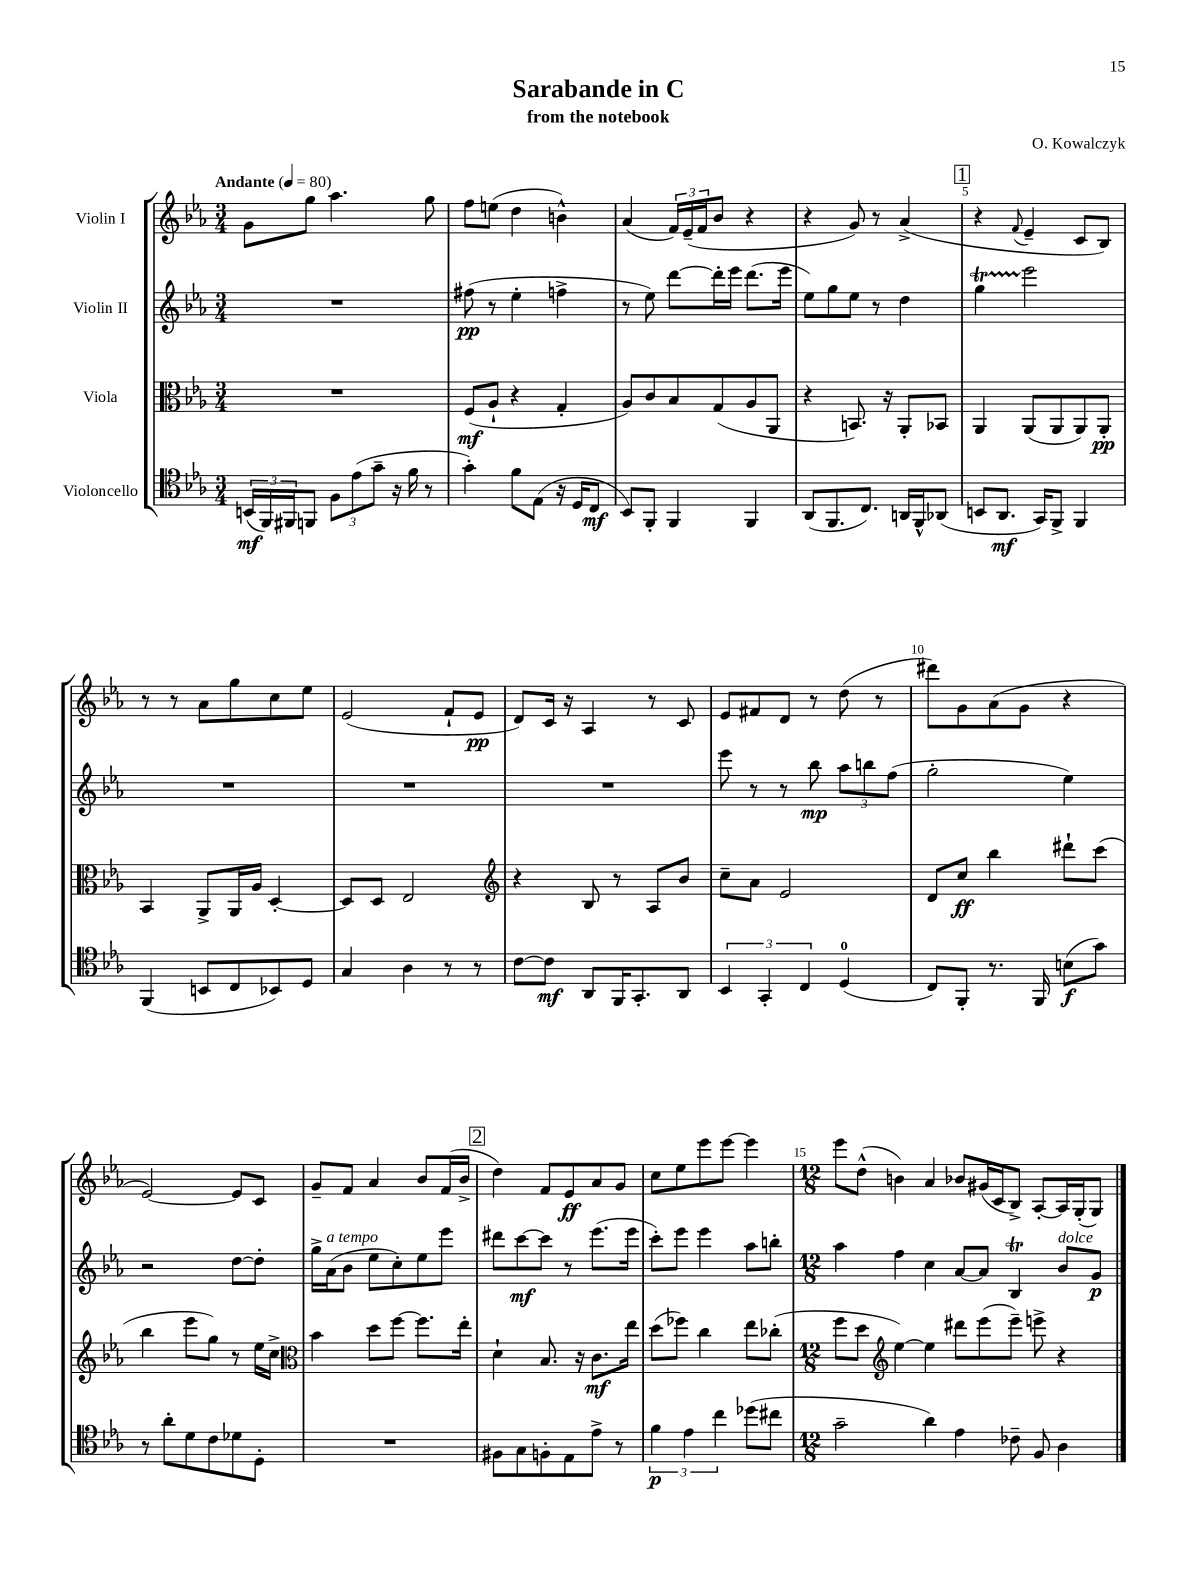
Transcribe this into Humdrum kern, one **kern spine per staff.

**kern	**dynam	**kern	**dynam	**kern	**dynam	**kern	**dynam
*part4	*part4	*part3	*part3	*part2	*part2	*part1	*part1
*staff4	*staff4	*staff3	*staff3	*staff2	*staff2	*staff1	*staff1
*I"Violoncello	*	*I"Viola	*	*I"Violin II	*	*I"Violin I	*
*clefC4	*	*clefC3	*	*clefG2	*	*clefG2	*
*k[b-e-a-]	*	*k[b-e-a-]	*	*k[b-e-a-]	*	*k[b-e-a-]	*
*M3/4	*	*M3/4	*	*M3/4	*	*M3/4	*
*MM80	*	*MM80	*	*MM80	*	*MM80	*
=1	=1	=1	=1	=1	=1	=1	=1
!	!	!	!	!	!	!LO:TX:a:B:t=Andante	!
(24BBn/LL	mf	2.r	.	2.r	.	8g\L	.
24FF/)	.	.	.	.	.	.	.
24FF#X/J	.	.	.	.	.	.	.
8FFn/J	.	.	.	.	.	8gg\J	.
12F\L	.	.	.	.	.	4.aa-\	.
(12e-\	.	.	.	.	.	.	.
12g~\J	.	.	.	.	.	.	.
16r	.	.	.	.	.	.	.
16f\	.	.	.	.	.	.	.
8r	.	.	.	.	.	8gg\	.
=2	=2	=2	=2	=2	=2	=2	=2
4g'\)	.	(8F/L	mf	(8ff#X\	pp	8ff\L	.
.	.	8A-`/J	.	8r	.	(8een\J	.
8f\L	.	4r	.	4ee-'\	.	4dd\	.
(8E-\J	.	.	.	.	.	.	.
16r	.	4G'/	.	4ffn^\	.	4bn^^\)	.
16D/KL	.	.	.	.	.	.	.
8C/J	mf	.	.	.	.	.	.
=3	=3	=3	=3	=3	=3	=3	=3
8BB-/L)	.	8A-/L)	.	8r	.	(4a-/	.
8FF'/J	.	8c/	.	8ee-\)	.	.	.
4FF/	.	8B-/	.	[8ddd\L	.	24f/LL)	.
.	.	.	.	.	.	(24e-~/	.
.	.	.	.	.	.	24f/J	.
.	.	(8G/	.	16ddd'\L]	.	8b-/J	.
.	.	.	.	16eee-\JJ	.	.	.
4FF/	.	8A-/	.	(8.ddd\L	.	4r	.
.	.	8AA-/J	.	.	.	.	.
.	.	.	.	16eee-\Jk	.	.	.
=4	=4	=4	=4	=4	=4	=4	=4
(8AA-/L	.	4r	.	8ee-\L)	.	4r	.
8.FF/	.	.	.	8gg\	.	.	.
.	.	8.BBn/)	.	8ee-\J	.	8g/)	.
8.C/J)	.	.	.	.	.	.	.
.	.	.	.	8r	.	8r	.
.	.	16r	.	.	.	.	.
16AAn/LL	.	8AA-'/L	.	4dd\	.	(4a-^/	.
16FF^^/J	.	.	.	.	.	.	.
(8AA-X/J	.	8BB-X/J	.	.	.	.	.
!!LO:REH:place=s1:t=1
=5	=5	=5	=5	=5	=5	=5	=5
8BBn/L	.	4AA-/	.	4ggt\	.	4r	.
8.AA-/J	mf	.	.	.	.	.	.
.	.	.	.	.	.	8qqf/	.
.	.	(8AA-/L	.	2eee-\	.	4e-~/	.
16GG/KL)	.	.	.	.	.	.	.
8FF^/J	.	8AA-/	.	.	.	.	.
4FF/	.	8AA-/)	.	.	.	8c/L	.
.	.	8AA-'/J	pp	.	.	8B-/J)	.
!!LO:LB:g=z
=6	=6	=6	=6	=6	=6	=6	=6
(4FF/	.	4BB-/	.	2.r	.	8r	.
.	.	.	.	.	.	8r	.
8BBn/L	.	8AA-^/L	.	.	.	8a-\L	.
8C/	.	16AA-/L	.	.	.	8gg\	.
.	.	16A-/JJ	.	.	.	.	.
8BB-X/)	.	[4D'/	.	.	.	8cc\	.
8D/J	.	.	.	.	.	8ee-\J	.
=7	=7	=7	=7	=7	=7	=7	=7
4G/	.	8D/L]	.	2.r	.	(2e-/	.
.	.	8D/J	.	.	.	.	.
4A-\	.	2E-/	.	.	.	.	.
8r	.	.	.	.	.	8f`/L	.
8r	.	.	.	.	.	8e-/J	pp
=8	=8	=8	=8	=8	=8	=8	=8
*	*	*clefG2	*	*	*	*	*
[8c\L	.	4r	.	2.r	.	8d/L)	.
8c\J]	mf	.	.	.	.	16c/Jk	.
.	.	.	.	.	.	16r	.
8AA-/L	.	8B-/	.	.	.	4A-/	.
16FF/K	.	8r	.	.	.	.	.
8.GG'/	.	.	.	.	.	.	.
.	.	8A-/L	.	.	.	8r	.
8AA-/J	.	8b-/J	.	.	.	8c/	.
=9	=9	=9	=9	=9	=9	=9	=9
6BB-/	.	8cc~\L	.	8eee-\	.	8e-/L	.
.	.	8a-\J	.	8r	.	8f#X/	.
6GG'/	.	.	.	.	.	.	.
.	.	2e-/	.	8r	.	8d/J	.
6C/	.	.	.	.	.	.	.
.	.	.	.	8bb-\	mp	8r	.
(4D/	.	.	.	12aa-\L	.	(8dd\	.
.	.	.	.	12bbn\	.	.	.
.	.	.	.	.	.	8r	.
.	.	.	.	(12ff\J	.	.	.
=10	=10	=10	=10	=10	=10	=10	=10
8C/L)	.	8d/L	.	2gg'\	.	8ddd#X\L)	.
8FF'/J	.	8cc/J	ff	.	.	8g\	.
8.r	.	4bb-\	.	.	.	(8a-\	.
.	.	.	.	.	.	8g\J	.
16FF/	.	.	.	.	.	.	.
(8Bn\L	f	8ddd#X`\L	.	4ee-\)	.	4r	.
8g\J)	.	(8ccc\J	.	.	.	.	.
!!LO:LB:g=z
=11	=11	=11	=11	=11	=11	=11	=11
8r	.	4bb-\	.	2r	.	[2e-/)	.
8a-'\L	.	.	.	.	.	.	.
8d\	.	8eee-\L	.	.	.	.	.
8c\	.	8gg\J)	.	.	.	.	.
8d-X\	.	8r	.	[8dd\L	.	8e-/L]	.
8D'\J	.	16ee-\LL	.	8dd'\J]	.	8c/J	.
.	.	16cc^\JJ	.	.	.	.	.
=12	=12	=12	=12	=12	=12	=12	=12
*	*	*clefC3	*	*	*	*	*
2.r	.	4b-\	.	16gg^\LL	.	8g~/L	.
!	!	!	!	!LO:TX:a:i:t=a tempo	!	!	!
.	.	.	.	(16a-\J	.	.	.
.	.	.	.	8b-\J	.	8f/J	.
.	.	8dd\L	.	8ee-\L	.	4a-/	.
.	.	[8ff\J	.	8cc'\)	.	.	.
.	.	8.ff\L]	.	8ee-\	.	8b-/L	.
.	.	.	.	8eee-\J	.	(16f/L	.
.	.	16ee-'\Jk	.	.	.	16b-^/JJ	.
!!LO:REH:place=s1:t=2
=13	=13	=13	=13	=13	=13	=13	=13
8F#X\L	.	4d`\	.	8ddd#X\L	.	4dd\)	.
8G\	.	.	.	[8ccc\	mf	.	.
8Fn'\	.	8.B-/	.	8ccc\J]	.	8f/L	.
8E-\	.	.	.	8r	.	8e-/	ff
.	.	16r	.	.	.	.	.
8e-^\J	.	8.c\L	mf	(8.eee-\L	.	8a-/	.
8r	.	.	.	.	.	8g/J	.
.	.	16ee-\Jk	.	16eee-\Jk	.	.	.
=14	=14	=14	=14	=14	=14	=14	=14
6f\	p	(8dd\L	.	8ccc'\L)	.	8cc\L	.
.	.	8ff-X\J)	.	8eee-\J	.	8ee-\	.
6e-\	.	.	.	.	.	.	.
.	.	4cc\	.	4eee-\	.	8eee-\	.
6cc\	.	.	.	.	.	.	.
.	.	.	.	.	.	[8eee-\J	.
(8dd-X\L	.	8ee-\L	.	8aa-\L	.	4eee-\]	.
8cc#X\J	.	(8cc-X'\J	.	8bbn'\J	.	.	.
=15	=15	=15	=15	=15	=15	=15	=15
*M12/8	*	*M12/8	*	*M12/8	*	*M12/8	*
2g~\	.	8ff\L	.	4aa-\	.	8eee-\L	.
.	.	8dd\J	.	.	.	(8dd^^\J	.
*	*	*clefG2	*	*	*	*	*
.	.	[4ee-\)	.	4ff\	.	4bn\)	.
4a-\)	.	4ee-\]	.	4cc\	.	4a-/	.
4e-\	.	8ddd#X\L	.	[8a-/L	.	8b-X/L	.
.	.	(8eee-\	.	8a-/J]	.	(16g#X/L	.
.	.	.	.	.	.	16c/J	.
8c-X~\	.	8eee-~\J)	.	4B-T/	.	8B-^/J)	.
8F/	.	8eeen^\	.	.	.	[8A-'/L	.
!	!	!	!	!LO:TX:a:i:t=dolce	!	!	!
4A-\	.	4r	.	8b-/L	.	16A-/L]	.
.	.	.	.	.	.	(16G'/J	.
.	.	.	.	8g/J	p	8G/J)	.
==	==	==	==	==	==	==	==
*-	*-	*-	*-	*-	*-	*-	*-
